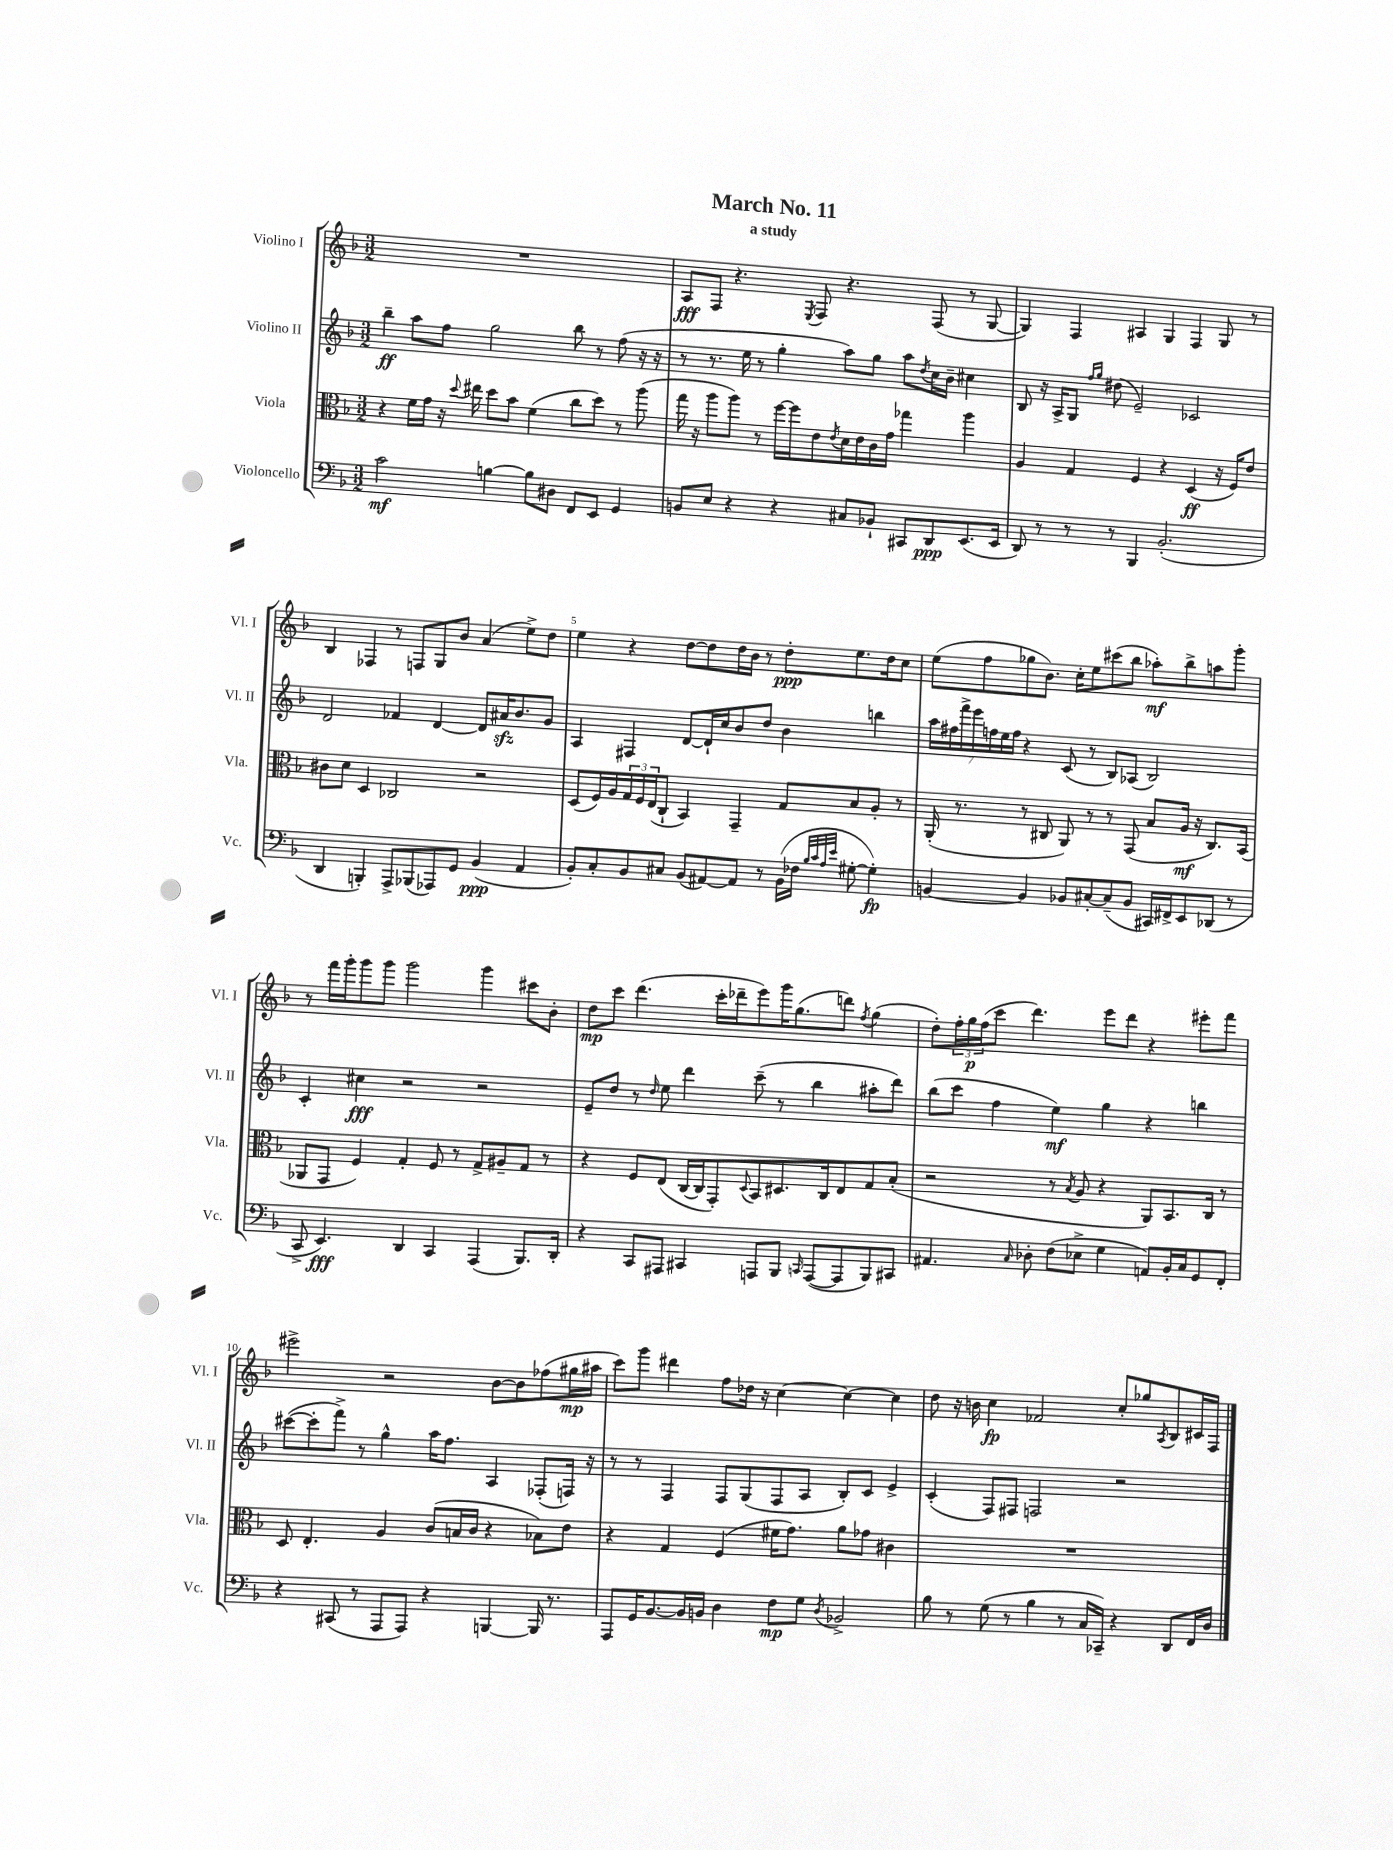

**kern	**kern	**kern	**kern
*staff4	*staff3	*staff2	*staff1
*clefF4	*clefC3	*clefG2	*clefG2
*k[b-]	*k[b-]	*k[b-]	*k[b-]
*M3/2	*M3/2	*M3/2	*M3/2
2c	4r	4bb-~	1.r
.	16f	8aa	.
.	16g	.	.
.	16r	8ff	.
.	8qqdd	.	.
.	16ee#	.	.
[4B	8dd	2gg	.
.	8b-	.	.
8B]	(4f	.	.
8D#	.	.	.
8FF	8cc	8bb-	.
8EE	8dd)	8r	.
4GG	8r	(8ff	.
.	(8aa	16r	.
.	.	16r	.
=	=	=	=
8BB	16gg	8r	8A
.	16r	.	.
8E	8aa	8.r	8F
4r	8aa)	.	4.r
.	.	16ee	.
.	8r	8r	.
4r	[16ff	4gg'	.
.	16ff]	.	.
.	.	.	8qE
.	8e	.	8F
.	8qe	.	.
8C#	16d	8aa)	4.r
.	16e	.	.
8BB-`	16c	8gg	.
.	16g	.	.
8CC#	4gg-	8aa	.
.	.	8qdd	.
8DD	.	16cc	(8F
.	.	16b-~	.
(8.EE	4aa	4cc#	8r
.	.	.	[8G
16EE	.	.	.
=	=	=	=
8DD)	4A	8B-	4G])
8r	.	16r	.
.	.	16A^	.
8r	4G	8G	4F
.	.	16qqff	.
.	.	16qqgg	.
8r	.	(8dd#	.
4BBB-	4F	2e~)	4A#
(2.BB-'	4r	.	4G
.	(4D	2c-	4F
.	16r	.	8G
.	16F)	.	.
.	8e	.	8r
=	=	=	=
4DD	8c#	2d	4B-
.	8d	.	.
4BBB')	4D	.	4F-
8AAA^	2C-	4f-	8r
(8BBB-	.	.	8F
8AAA-)	.	[4d	8G
8GG	.	.	8b-
(4BB-	2r	8d]	(4a
.	.	16a#	.
.	.	8.b-	.
4AA	.	.	8ee^)
.	.	8g	8dd
=	=	=	=
8BB-')	(8D	4A	4ee
8C'	16F)	.	.
.	16A	.	.
8BB-	24G	4F#	4r
.	24F	.	.
.	(24E	.	.
8C#	8C`	.	.
(8BB-	4BB-)	[8d	[8dd
[8AA#)	.	16d`]	8dd]
.	.	16cc	.
8AA#]	4GG~	8b-	16dd
.	.	.	16b-
8r	.	8dd	8r
(16BB-	8G	4b-	8dd'
16F-	.	.	.
32qqB-	.	.	.
32qqc	.	.	.
32qqA	.	.	.
32qqe	.	.	.
[8G#'	8B-	.	8.ee
4G#'])	8A'	4bb	.
.	.	.	16dd
.	8r	.	8cc
=	=	=	=
[4BB	(16AA'	28aa	(8ee
.	.	28ff#	.
.	8.r	.	.
.	.	28fff^	.
.	.	28eee	.
.	.	.	8ff
.	.	28ff	.
.	.	28ee	.
.	.	28ff	.
4BB]	8r	4r	8gg-
.	8C#	.	8.b-)
8BB-	8AA)	(8c	.
.	.	.	16cc'
[8C#'	8r	8r	8ee
(8C#~]	8r	8B-)	(8ccc#
8BB-	(8GG	(8A-	8bb-
16CC#)	8B-	2B-)	8aa-')
16FF#^	.	.	.
8EE	16A	.	8bb-^
.	16r	.	.
(8DD-	8.C#)	.	8aa
8r	.	.	8ggg'
.	(16BB-	.	.
=	=	=	=
8CC^	8AA-	4c'	8r
4.EE)	8GG	.	16fff
.	.	.	16ggg'
.	4F)	4cc#	8ggg
.	.	.	8ggg
4DD	4G'	2r	2ggg
4CC	8F	.	.
.	8r	.	.
(4AAA	8G^	2r	4ggg
.	8A#~	.	.
8.BBB-)	8G	.	8ccc#
.	8r	.	8b-'
16DD'	.	.	.
=	=	=	=
4r	4r	8e~	8dd
.	.	8dd	8ccc
8CC	8F	8r	(4.ddd
.	.	16qqdd	.
8AAA#	(8E	8ee	.
4CC#	[16C	4ddd	.
.	16C]	.	.
.	8GG')	.	16ccc'
.	.	.	16ddd-~
.	8qqD	.	.
8AAA	8BB-	(8ccc~	8eee)
8BBB-	8.D#	8r	16ggg
.	.	.	(8.gg
16qqCC	.	.	.
([8AAA	.	4bb-	.
.	16C	.	.
8AAA]	8E	.	8ddd)
.	.	.	8qff
8BBB-)	8G	8aa#'	(4gg
8CC#	(8B-'	8ddd)	.
=	=	=	=
4.AA#	2r	(8bb-	8dd')
.	.	8ccc	24ff'
.	.	.	24gg
.	.	.	(24ff
.	.	4ff	8ccc
16qqC	.	.	.
8D-'	.	.	4.ddd)
(8F	8r	4ee)	.
.	8qB-	.	.
8E-^	8A	.	.
4G	4r	4gg	8eee
.	.	.	8ddd
8AA)	8AA)	4r	4r
16BB-'	8.BB-	.	.
16C	.	.	.
8GG	.	4bb	8eee#'
.	16C	.	.
8FF'	8r	.	8fff
=	=	=	=
4r	8D	([8ccc#	2eee#^
.	4.E'	8ccc#']	.
(8CC#	.	8fff^)	.
8r	.	8r	.
8AAA	4A	4gg^^	2r
8AAA)	.	.	.
4r	(8c	16aa	.
.	.	8.ff	.
.	16B	.	.
.	16c	.	.
[4BBB	4r	4A	[8b-
.	.	.	8b-]
16BBB]	8B-)	(8F-'	(8ff-
8.r	.	.	.
.	8e	16F)	16gg#
.	.	16r	16aa#
=	=	=	=
8AAA	4r	8r	8ccc)
16GG	.	8r	8ggg
[8.BB-	.	.	.
.	4G	4F	4ddd#
16BB-]	.	.	.
16BB	.	.	.
4D	(4F	8F	8ff
.	.	(8G	16dd-
.	.	.	16r
8F	16f#	8F	[4cc
.	8.g)	.	.
8G	.	8A	.
8qD	.	.	.
2BB-^	8a	8B-')	4cc_
.	8g-	8c	.
.	4c#	4e^	4cc]
=	=	=	=
8B-	1.r	(4c'	8dd
8r	.	.	16r
.	.	.	16b
(8G	.	8F)	4cc
8r	.	8F#	.
4B-	.	2F	2f-
8r	.	.	.
16C	.	.	.
16CC-~)	.	.	.
4r	.	2r	8cc'
.	.	.	8gg-
.	.	.	8qA
8DD	.	.	8B-
16FF	.	.	16c#
16D	.	.	16F
==	==	==	==
*-	*-	*-	*-
